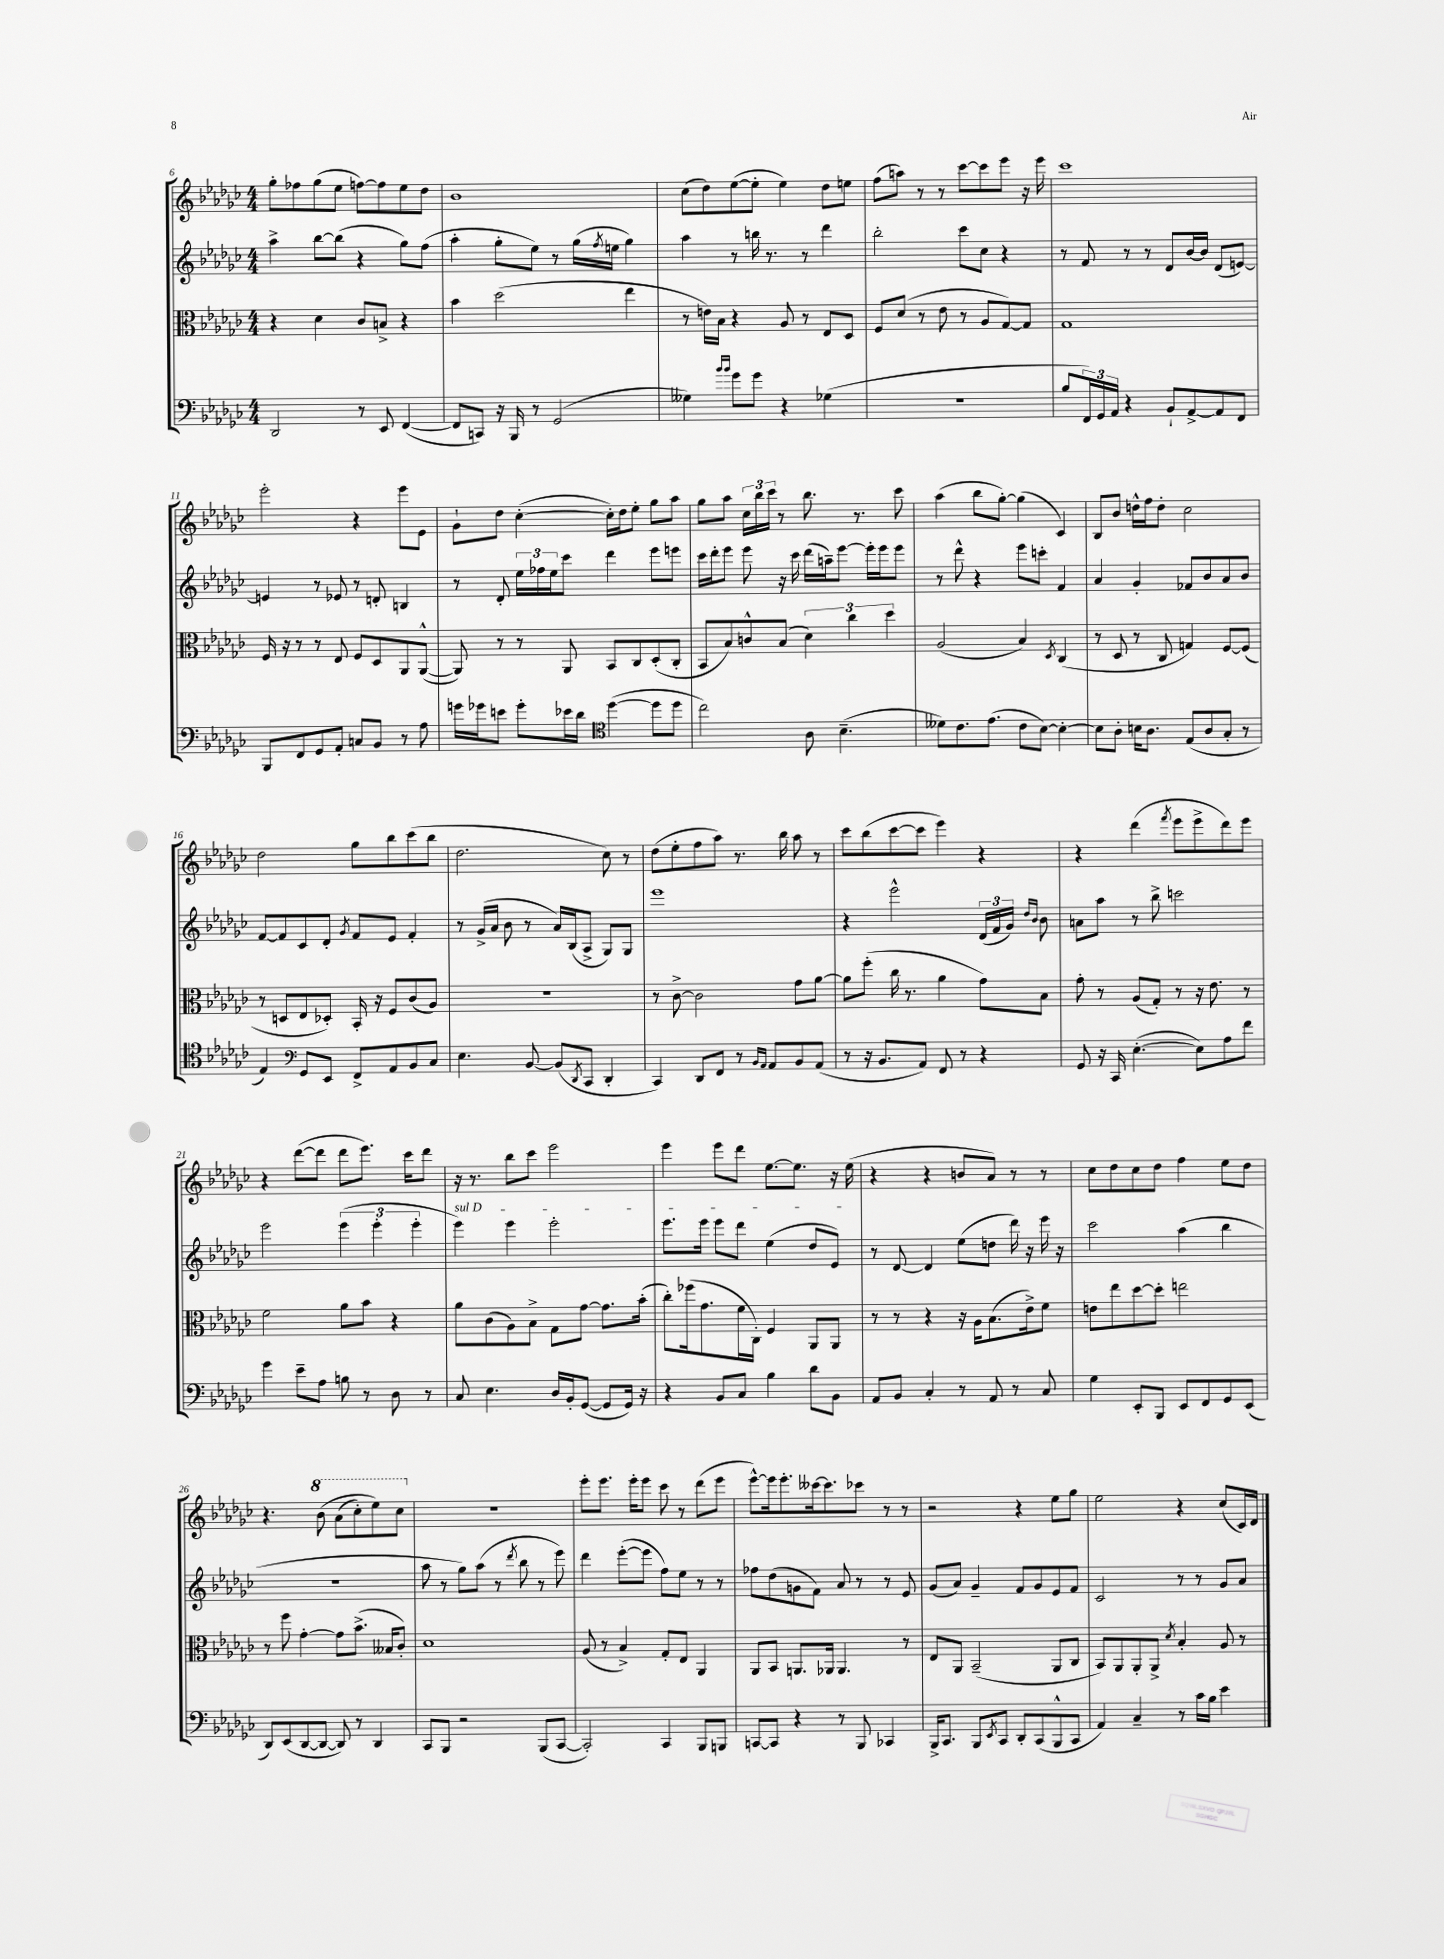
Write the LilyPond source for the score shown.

<<
\new StaffGroup <<
\new Staff = "s0" {
    \clef treble \key ges \major \numericTimeSignature \time 4/4
    ges''8-. fes''8 ges''8( ees''8 f''8~) f''8 ees''8 des''8 |
    bes'1 |
    ces''8( des''8) ees''8~( ees''8-. ees''4) des''8 e''8 |
    f''8( a''8) r8 r8 ces'''8~ ces'''8 ees'''8 r16 ees'''16 |
    ces'''1 |
    ees'''2-. r4 ees'''8 ees'8 |
    ges'8-! des''8 ces''4~-.( ces''16-.) des''16 ees''8-. ges''8 aes''8 |
    ges''8 aes''8 \tuplet 3/2 { ces''16 bes''16 ces'''16 } r8 bes''8. r8. ces'''8 |
    aes''4( bes''8 ges''8~-.) ges''4( ces'4) |
    bes8 bes'8 d''16-^ f''16 d''8-. ces''2 |
    des''2 ges''8 bes''8 ces'''8( bes''8 |
    des''2. ces''8) r8 |
    des''8( ees''8-. f''8 aes''8) r8. bes''16 aes''8 r8 |
    ces'''8 bes''8( ces'''8~ ces'''8 ees'''4) r4 |
    r4 des'''4( \acciaccatura { f'''8 } ees'''8 ees'''8-> des'''8) ees'''8 |
    r4 des'''8~( des'''8 des'''8 ees'''8.) ces'''16 des'''8 |
    r16 r8. bes''8 ces'''8 ees'''2 |
    ees'''4 ees'''8 des'''8 ees''8.~ ees''8. r16 ees''16( |
    r4 r4 b'8 aes'8) r8 r8 |
    ces''8 des''8 ces''8 des''8 f''4 ees''8 des''8 |
    r4. \ottava #1 bes''8\( aes''8( ces'''8-.) ees'''8\) ces'''8 \ottava #0 |
    R1 |
    ees'''8-. ees'''8. ees'''16-. ees'''8 ces'''8 r8 des'''8( ees'''8 |
    ees'''8~-^) ees'''16 ees'''8.-. ceses'''16~ ceses'''8. ces'''8 r8 r8 |
    r2 r4 ees''8 ges''8 |
    ees''2 r4 ces''8( ces'16) des'16 \bar "|." |
}
\new Staff = "s1" {
    \clef treble \key ges \major \numericTimeSignature \time 4/4
    aes''4-> bes''8~ bes''8( r4 ges''8) f''8( |
    aes''4-. ges''8-. ees''8) r8 ges''16( \acciaccatura { f''8 } e''16 ges''4) |
    aes''4 r8 b''16 r8. r8 des'''4 |
    bes''2-. ces'''8 ces''8 r4 |
    r8 f'8 r8 r8 des'8 bes'16~ bes'16 des'8( e'8~) |
    e'4 r8 ees'8 r8 d'8-. b4 |
    r8 des'8-. \tuplet 3/2 { ees''16 fes''16 ees''16 } ces'''8 des'''4 ees'''8 e'''8 |
    ces'''16 des'''16-. ees'''8 ees'''8 r16 ces'''16 des'''16( a''16--) ees'''8~ ees'''16-. ees'''16 ees'''8 |
    r8 des'''8-^ r4 ees'''8 c'''8-. f'4 |
    aes'4 ges'4-. fes'8 bes'8 aes'8 bes'8 |
    f'8~ f'8 ces'8 des'8-. \acciaccatura { ges'8 } f'8 ees'8 f'4-. |
    r8 ges'16->( aes'16 bes'8 r8 aes'16) bes16( aes8-> ges8) ges8 |
    ees'''1 |
    r4 ees'''2-^ \tuplet 3/2 { des'16( f'16 ges'16) } \grace { des''16 bes'16 } bes'8 |
    a'8 aes''8 r8 bes''8-> c'''2 |
    ees'''2 \tuplet 3/2 { ees'''4( ees'''4-. ees'''4-. } |
    \once \override TextSpanner.bound-details.left.text = \markup { \italic "sul D" } ees'''4\startTextSpan) ees'''4 ees'''2-. |
    ees'''8. ees'''16 ees'''8 des'''8 ees''4( des''8 ees'8\stopTextSpan) |
    r8 des'8~ des'4 ees''8( d''8 des'''16) r16 ees'''16 r16 |
    ces'''2 aes''4( bes''4 |
    R1 |
    aes''8 r8 ges''8) aes''8( r8 \acciaccatura { des'''8 } bes''8 r8 ees'''8) |
    des'''4 ees'''8~-.( ees'''8 f''8) ees''8 r8 r8 |
    fes''8 des''8( g'8 f'8) aes'8 r8 r8 ees'8 |
    ges'8( aes'8) ges'4-- f'8 ges'8 ees'8 f'8 |
    ces'2 r8 r8 ges'8 aes'8 \bar "|." |
}
\new Staff = "s2" {
    \clef alto \key ges \major \numericTimeSignature \time 4/4
    r4 des'4 ces'8 b8-> r4 |
    bes'4 des''2( ees''4 |
    r8 e'16) bes16 r4 aes8 r8 ees8 des8 |
    f8 des'8( r8 ees'8 r8 aes8 ges8~) ges8 |
    ges1 |
    f16 r16 r8 r8 ees8 f8 des8 aes,8 aes,8~-^( |
    aes,8) r8 r8 aes,8 bes,8 ces8 des8-.( ces8-. |
    bes,8 bes8) c'8-^ bes8( \tuplet 3/2 { des'4) ces''4 des''4 } |
    aes2( bes4) \acciaccatura { des8 } ces4( |
    r8 des8 r8 ces8 g4) f8~ f8( |
    r8 d8 ees8 des8-.) bes,16-. r16 f8 ces'8( aes8) |
    R1 |
    r8 ces'8~-> ces'2 ges'8 aes'8~ |
    aes'8 f''8-.( ces''16 r8. aes'4 ges'8) bes8 |
    ges'8-. r8 aes8( ges8-.) r8 r16 ees'8. r8 |
    f'2 aes'8 bes'8 r4 |
    aes'8 ces'8( aes8) bes8-> ges8 ges'8~ ges'8. bes'16-.( |
    ces''8-.) fes''16( ges'8. f'16 ces16-.) f4 aes,8 aes,8 |
    r8 r8 r4 r16 aes16 bes8.( ees'16->) f'8 |
    e'8 ees''8 des''8~ des''8-. e''2 |
    r8 f''8 ges'4~-. ges'8 bes'8.->( beses16 ces'8-.) |
    des'1 |
    aes8( r8 bes4->) ges8-. ees8 aes,4 |
    aes,8 bes,8 a,8. aes,16 aes,4. r8 |
    ees8 aes,8 bes,2--( aes,8 ces8 |
    bes,8) aes,8 aes,8-. aes,8-> \acciaccatura { des'8 } bes4-. aes8 r8 \bar "|." |
}
\new Staff = "s3" {
    \clef bass \key ges \major \numericTimeSignature \time 4/4
    des,2 r8 ees,8 f,4~( |
    f,8 c,8) r16 bes,,16 r8 ges,2( |
    geses4) \grace { bes'16 bes'16 } ges'8 ges'8 r4 ges4( |
    r1 |
    bes8 \tuplet 3/2 { f,16) ges,16 aes,16 } r4 bes,8-! aes,8~-> aes,8 f,8 |
    bes,,8 f,8 ges,8 aes,8-. c8 bes,8 r8 aes8 |
    g'16 ges'16 e'8 ges'8-. ees'16 des'16 \clef tenor des''4~( des''8 des''8 |
    ces''2) aes8 bes4.--( |
    deses'8) ces'8. ees'8.( ces'8 bes8~) bes4~-. |
    bes8 aes8-. b16 aes8. ees8( aes8 ges8-. r8 |
    ees4) \clef bass ges,8 ees,8 f,8-> aes,8 bes,8 ces8 |
    ees4. bes,8~ bes,8( \acciaccatura { des,8 } ces,8 des,4-. |
    ces,4) des,8 f,8 r8 \grace { bes,16 aes,16 } aes,8 bes,8 aes,8( |
    r8 r16 bes,8. aes,8) f,8 r8 r4 |
    ges,8 r16 ces,16 ees4.~-.( ees8) aes8 f'8 |
    ges'4 ees'8-- aes8 b8 r8 des8 r8 |
    ces8 ees4. des16 bes,16-. ges,8~( ges,8 ges,16) r16 |
    r4 bes,8 ces8 bes4 des'8 bes,8 |
    aes,8 bes,8 ces4-. r8 aes,8 r8 ces8 |
    ges4 ees,8-. bes,,8 ees,8 f,8 ges,8 ees,8( |
    des,8) ees,8( des,8~ des,8~ des,8) r8 des,4 |
    ces,8 bes,,8 r2 bes,,8( ces,8~ |
    ces,2-.) ces,4 bes,,8 b,,8 |
    c,8~ c,8 r4 r8 bes,,8 ces,4 |
    bes,,16-> ces,8. bes,,8 \acciaccatura { ees,8 } ces,8 des,8-. ces,8( bes,,8-^ ces,8 |
    aes,4) ces4-- r8 ces'16 bes16 ees'4 \bar "|." |
}
>>
>>
\layout { \context { \Score currentBarNumber = #6 } }
